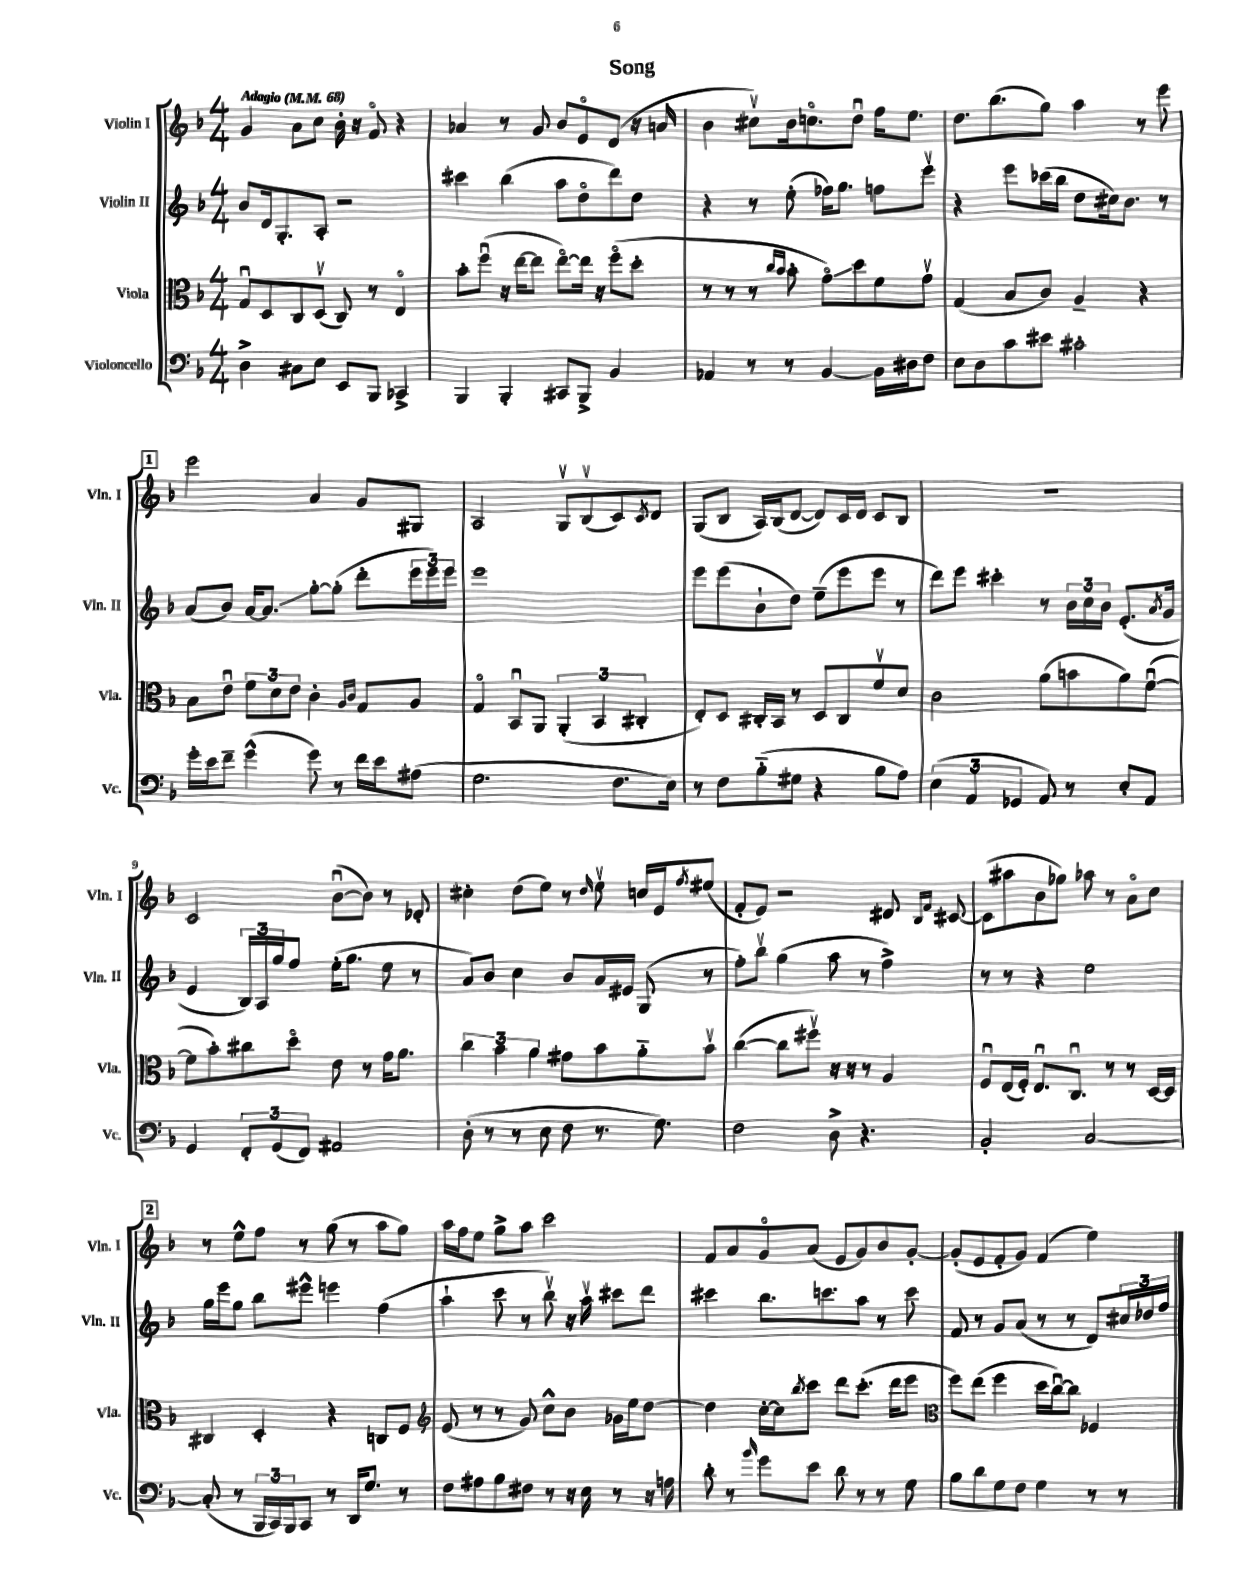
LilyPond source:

\header { title = "Song" }
<<
\new StaffGroup <<
\new Staff = "s0" \with { instrumentName = "Violin I" shortInstrumentName = "Vln. I" } {
    \clef treble \key f \major \numericTimeSignature \time 4/4 \tempo "Adagio" 4 = 68
    g'4 a'8 c''8 bes'16-. r16 f'8\flageolet r4 |
    aes'4 r8 g'8 bes'8 e'8\flageolet d'8( r16 a'16 |
    bes'4 cis''8\upbow) bes'16 c''8.\flageolet d''8\downbow f''16 e''8. |
    d''8. bes''8.( g''8) a''4 r8 e'''8 |
    \mark \markup { \box "1" } e'''2 a'4 g'8 gis8 |
    a2 g8\upbow bes8\upbow( c'8) \acciaccatura { c'8 } d'8 |
    g8( bes8 a16) bes16( d'8~ d'8) c'16 d'16 c'8 bes8 |
    R1 |
    c'2 bes'8~\downbow( bes'8) r8 des'8-. |
    cis''4-. d''8( e''8) r8 \grace { d''16 } e''8\upbow c''16 e'16 \acciaccatura { f''8 } eis''8( |
    f'8-. e'8) r2 dis'8 \grace { bes16 f'16 } cis'8~ |
    cis'8( ais''8 bes'8 ges''8) aes''8 r8 a'8\flageolet c''8 |
    \mark \markup { \box "2" } r8 e''8-^ f''8 r8 g''8( r8 a''8 g''8) |
    a''16 f''16 e''8 g''8-> a''8 c'''2 |
    f'8 a'8 g'8\flageolet a'8( e'8 g'8) bes'8 g'8~-. |
    g'8-.( e'8 f'8-. g'8) f'4( e''4) \bar "|." |
}
\new Staff = "s1" \with { instrumentName = "Violin II" shortInstrumentName = "Vln. II" } {
    \clef treble \key f \major \numericTimeSignature \time 4/4
    bes'8 d'16 g8.-. a8-. r2 |
    cis'''4 bes''4( a''8 d''8\flageolet d'''8) d''8 |
    r4 r8 e''8-.( fes''16) g''8. f''8 e'''8\upbow |
    r4 e'''8 ces'''16( bes''16 d''8 cis''16) bes'8. r8 |
    \mark \markup { \box "1" } a'8( bes'8) a'16~ a'8.\glissando g''8~-. g''8-.( d'''8-. \tuplet 3/2 { e'''16 e'''16) e'''16 } |
    e'''1 |
    e'''8 e'''8( bes'8-! d''8) e''8--( e'''8 e'''8 r8 |
    d'''8) e'''8 cis'''4-. r8 \tuplet 3/2 { bes'16 c''16 bes'16 } e'8.-.( \acciaccatura { a'8 } g'16 |
    e'4 \tuplet 3/2 { bes16) a16 g''16 } f''8 e''16-.( g''8. e''8 r8 |
    a'8) bes'8 c''4 bes'8 a'16 eis'16 g8( r8 |
    f''8-.) bes''8\upbow g''4( a''8 r8 f''4->) |
    r8 r8 r4 e''2 |
    \mark \markup { \box "2" } g''16 e'''16 g''8 bes''8 eis'''8-^ e'''4 f''4( |
    a''4-! c'''8 r8 bes''8\upbow) r16 a''16\upbow cis'''8 d'''8 |
    cis'''4 bes''8. c'''8. a''8 r8 c'''8 |
    f'8 r8 g'8 a'8( r8 r8 d'8) \tuplet 3/2 { cis''16 des''16 f''16 } \bar "|." |
}
\new Staff = "s2" \with { instrumentName = "Viola" shortInstrumentName = "Vla." } {
    \clef alto \key f \major \numericTimeSignature \time 4/4
    g8\downbow d8 c8 d8\upbow( c8) r8 e4\flageolet |
    bes'8-. f''8\downbow( r16 e''16~ e''8 e''8~\flageolet) e''16 r16 f''8\flageolet( d''8-. |
    r8 r8 r8 \grace { c''16 bes'16 } bes'8-. g'8\flageolet\glissando) d''8 f'8 g'8\upbow |
    g4( bes8 c'8) a4-- r4 |
    \mark \markup { \box "1" } bes8 e'8\downbow \tuplet 3/2 { f'8 d'8 e'8 } c'4-. \grace { a16 c'16 } g8 a8 |
    g4\flageolet bes,8\downbow a,8 \tuplet 3/2 { a,4-.( bes,4 cis4-. } |
    e8-.) d8 cis16-. bes,16 r8 d8 cis8 f'8\upbow d'8 |
    c'2 a'8( b'8 a'8) f'8~\downbow( |
    f'8 bes'8-.) cis''8 d''8\flageolet e'8 r8 g'16 a'8. |
    \tuplet 3/2 { c''4 bes'4 a'4 } gis'8 bes'8 a'8-_ bes'8\upbow |
    c''4~( c''8 fis''8\upbow) r16 r16 r8 a4 |
    f8\downbow e16( f16-.) e8.\downbow c8.\downbow r8 r8 d16~ d16 |
    \mark \markup { \box "2" } cis4 d4-. r4 c8 f8 |
    \clef treble e'8( r8 r8 g'8) c''8-^ bes'8 ges'16 e''16 d''8~ |
    d''4 c''16~-. c''16 \acciaccatura { bes''8 } c'''8 d'''8 c'''8.-.( d'''16 e'''8 |
    \clef alto f''8) e''8( f''4 d''16 c''16~\downbow) c''8 fes4 \bar "|." |
}
\new Staff = "s3" \with { instrumentName = "Violoncello" shortInstrumentName = "Vc." } {
    \clef bass \key f \major \numericTimeSignature \time 4/4
    d4-> cis8 e8 e,8 bes,,8 ces,4-> |
    bes,,4 bes,,4-. cis,8 bes,,8-> bes,4 |
    aes,4 r8 r8 bes,4~ bes,16 dis16 f8 |
    e8 d8 c'8 eis'8 cis'2-. |
    \mark \markup { \box "1" } g'16-. e'16 f'8-- g'4-^( g'8) r8 f'16 e'16 ais8( |
    g2. f8. e16) |
    r8 f8 bes8-_( gis8 r4 bes8 a8) |
    \tuplet 3/2 { e4( a,4 ges,4 } a,8) r8 e8-. a,8 |
    g,4 \tuplet 3/2 { f,8-. g,8( f,8) } ais,2 |
    d8-.( r8 r8 e8 f8 r8. g8.) |
    f2 d8-> r4. |
    bes,2-. c2~ |
    \mark \markup { \box "2" } c8-.( r8 \tuplet 3/2 { bes,,16 c,16) bes,,16 } c,8 r8 d,16 g8. r8 |
    f8 ais8 bes8 fis8 r8 r16 e16 r8 r16 a16 |
    d'8-. r8 \grace { bes'16 } g'8 e'8 d'8 r8 r8 g8 |
    bes8 d'8 g8 f8 g4 r8 r8 \bar "|." |
}
>>
>>
